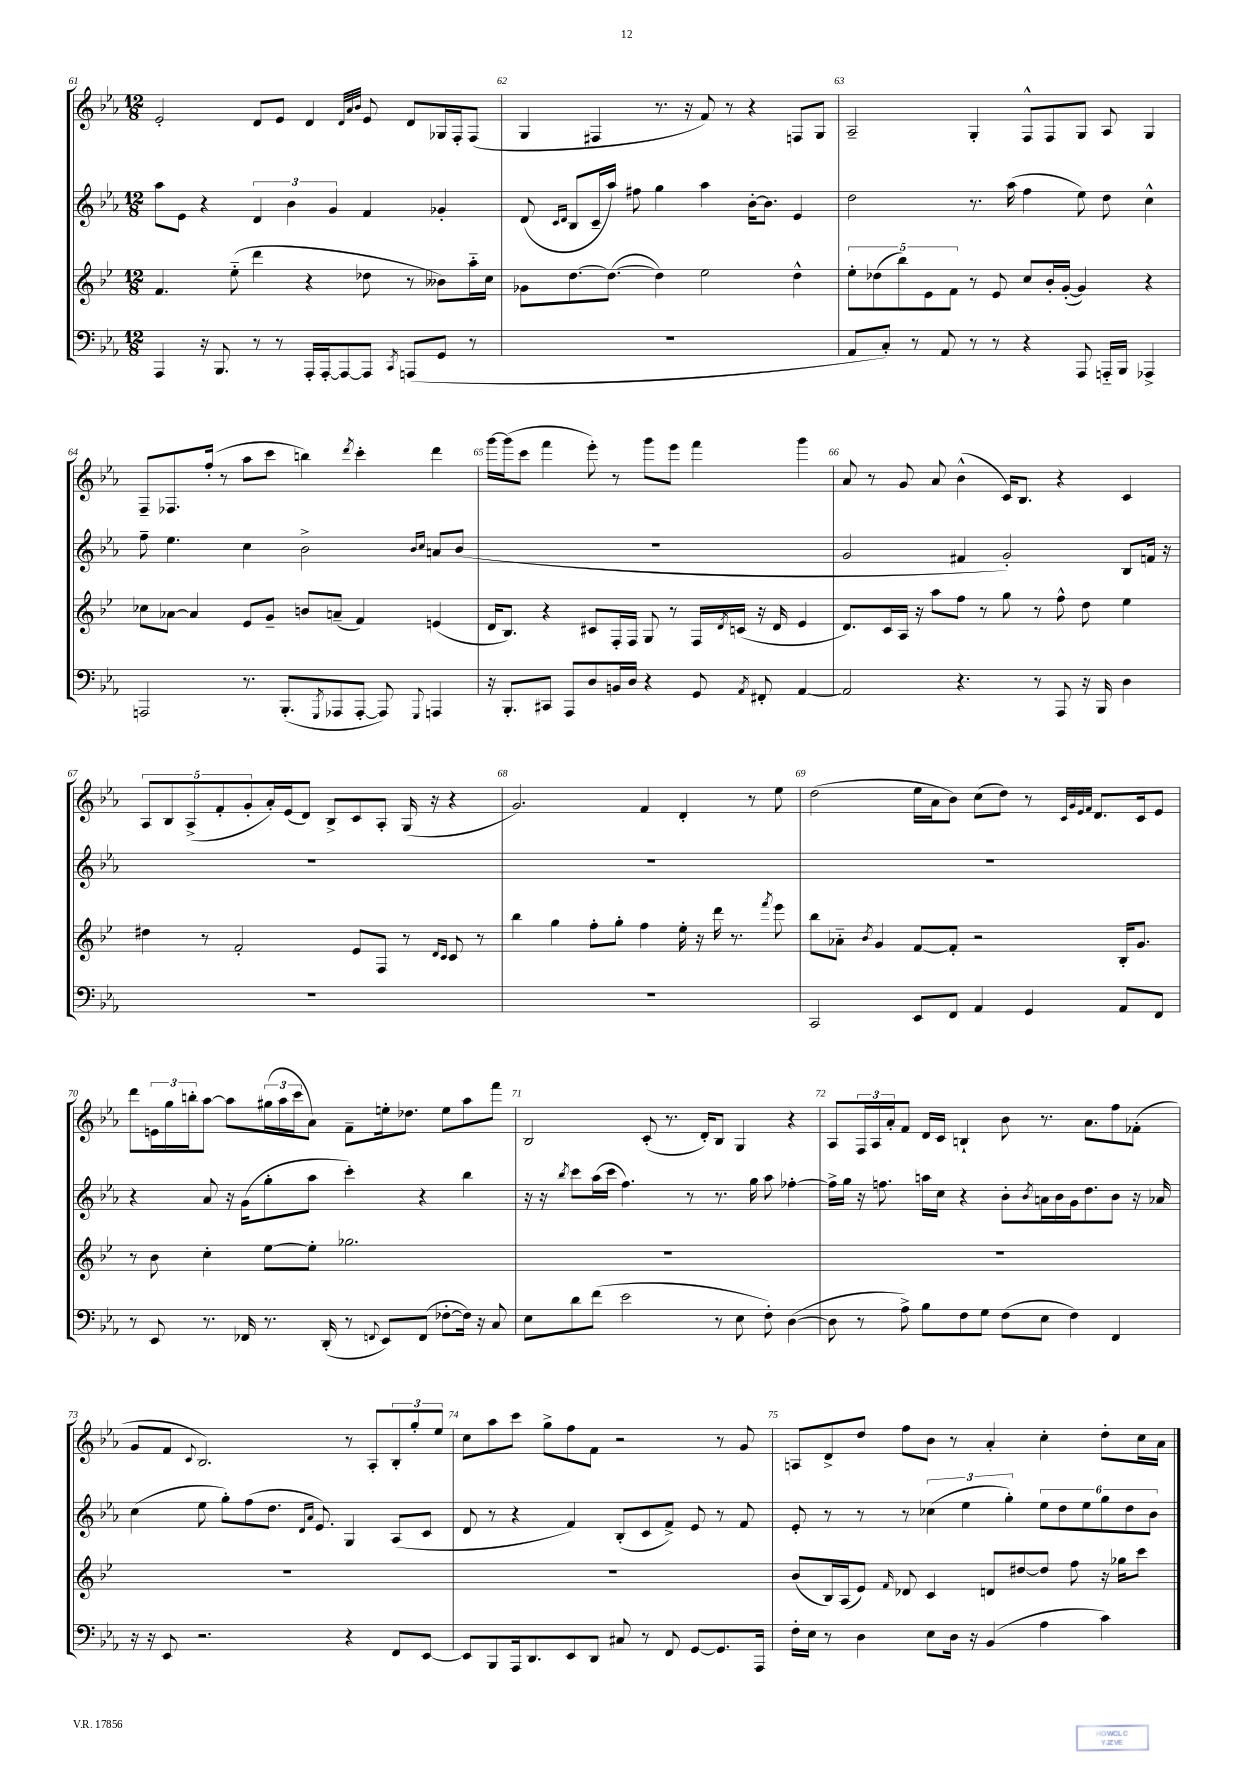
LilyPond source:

<<
\new StaffGroup <<
\new Staff = "s0" {
    \clef treble \key ees \major \numericTimeSignature \time 12/8
    ees'2-. d'8 ees'8 d'4 \grace { d'32 aes'32 bes'32 } ees'8 d'8 ges16 f16-. f8( |
    g4 fis4 r8. r16 f'8) r8 r4 f8 g8 |
    aes2-- g4-. f8-^ f8 g8 aes8 g4 |
    f8-- fes8. f''16-.( r8 aes''8 c'''8 b''4) \acciaccatura { d'''8 } c'''4-. d'''4 |
    g'''16~ g'''16( c'''8 f'''4 ees'''8-.) r8 g'''8 ees'''8 f'''4 g'''4 |
    aes'8 r8 g'8 aes'8 bes'4-^( c'16) bes8. r4 c'4 |
    \tuplet 5/4 { aes8 bes8 aes8->( f'8-. g'8-. } aes'16-.) ees'16( d'8) bes8-> c'8 aes8-. g16( r16 r4 |
    g'2.) f'4 d'4-. r8 ees''8 |
    d''2( ees''16 aes'16 bes'8) c''8( d''8) r8 \grace { c'32 g'32 ees'32 f'32 } d'8. c'16 ees'8 |
    d'''8 \tuplet 3/2 { e'16 g''16 b''16-. } aes''8~ aes''8 \tuplet 3/2 { gis''16( aes''16 c'''16 } aes'8) f'8-- e''16-. des''8. e''8 aes''8 f'''8 |
    bes2 c'8-.( r8. d'16-.) bes8 g4 r4 |
    aes8 \tuplet 3/2 { f16 aes16 aes'16-. } f'8 d'16 c'16 b4-! bes'8 r8. aes'8. f''8 fes'8-.( |
    g'8 f'8 \appoggiatura { c'8 } bes2.) r8 aes8-. \tuplet 3/2 { bes8-. g''8-. ees''8 } |
    c''8 aes''8 c'''8 g''8-> f''8 f'8 r2 r8 g'8 |
    a8 d'8-> d''8 f''8 bes'8 r8 aes'4-. c''4-. d''8-. c''16 aes'16 \bar "|." |
}
\new Staff = "s1" {
    \clef treble \key ees \major \numericTimeSignature \time 12/8
    aes''8 ees'8 r4 \tuplet 3/2 { d'4 bes'4 g'4 } f'4 ges'4-. |
    d'8( \grace { c'16 d'16 } bes8 c'16-- aes''16) fis''8 g''4 aes''4 bes'16~-. bes'8. ees'4 |
    d''2 r8. aes''16( f''4 ees''8) d''8 c''4-^ |
    f''8-- ees''4. c''4 bes'2-> \grace { bes'16 c''16 } a'8 bes'8( |
    R1. |
    g'2 fis'4 g'2-.) bes8 f'16 r16 |
    R1. |
    R1. |
    R1. |
    r4 aes'8 r16 g'16( g''8-. aes''8 c'''4-.) r4 bes''4 |
    r16 r16 \acciaccatura { bes''8 } c'''8 aes''16( c'''16 f''4.) r8 r8. g''16 aes''8 fes''4~-. |
    fes''16-> g''16 r16 f''8. a''16 c''16 r4 bes'8-. \acciaccatura { bes'8 } a'16 bes'16 g'16 d''8. bes'8 r16 aes'16 |
    c''4( ees''8 g''8-.) f''8( d''8. \grace { d'16 aes'16 } ees'8.) g4 aes8( c'8 |
    d'8 r8 r4 f'4) bes8-.( c'8 f'8->) ees'8 r8 f'8 |
    ees'8-. r8 r8 r8 \tuplet 3/2 { ces''4( ees''4 g''4-.) } \tuplet 6/4 { ees''8 d''8 ees''8 g''8 d''8 bes'8 } \bar "|." |
}
\new Staff = "s2" {
    \clef treble \key bes \major \numericTimeSignature \time 12/8
    f'4. ees''8-_( d'''4 r4 des''8 r8 beses'8) a''16-_ c''16 |
    ges'8 d''8.~ d''8.~( d''4) ees''2 d''4-^ |
    \tuplet 5/4 { ees''8-. des''8( bes''8) ees'8 f'8 } r8 ees'8 c''8 bes'16-. g'16~-.( g'4) r4 |
    ces''8 aes'8~ aes'4 ees'8 g'8-- b'8 a'8--( f'4) e'4( |
    d'16 bes8.) r4 cis'8 f16-. f16 g8 r8 f16 \acciaccatura { d'8 } c'16( r16 d'16 ees'4 |
    d'8.) c'16 a16 r16 a''8 f''8 r8 g''8 r8 f''8-^ d''8 ees''4 |
    dis''4 r8 f'2-. ees'8 f8 r8 \grace { d'16 c'16 } c'8 r8 |
    bes''4 g''4 f''8-. g''8-. f''4 ees''16-. r16 d'''16 r8. \acciaccatura { f'''8 } ees'''8 |
    bes''8 aes'8-_ \acciaccatura { bes'8 } g'4 f'8~ f'8-. r2 bes16-. g'8. |
    r8 bes'8 c''4-. ees''8~ ees''8-. ges''2. |
    R1. |
    R1. |
    R1. |
    R1. |
    bes'8( bes16) a16( ees'8) \grace { f'16 } des'8 c'4 d'8 dis''8~ dis''8 f''8 r16 ges''16 c'''8 \bar "|." |
}
\new Staff = "s3" {
    \clef bass \key ees \major \numericTimeSignature \time 12/8
    aes,,4 r16 bes,,8. r8 r8 aes,,16-. aes,,16~-. aes,,8~ aes,,8 \acciaccatura { c,8 } a,,8( g,8 r8 |
    R1. |
    aes,8 c8-.) r8 aes,8 r8 r8 r4 aes,,8 a,,16-_ bes,,16 aes,,4-> |
    a,,2 r8. bes,,8.-.( \acciaccatura { g,,8 } aes,,8 aes,,8~-. aes,,8) \appoggiatura { g,,8 } a,,4 |
    r16 bes,,8.-. cis,8 aes,,8 d8 b,16 d16 r4 g,8 \acciaccatura { aes,8 } fis,8-. aes,4~ |
    aes,2 r4. r8 aes,,8 r16 bes,,16 d4 |
    R1. |
    R1. |
    c,2 ees,8 f,8 aes,4 g,4 aes,8 f,8 |
    r8 ees,8 r8. fes,16 r8. d,16-.( r8 \appoggiatura { f,8 } ees,8) f,8( fes8~-. fes16) r16 c8 |
    ees8 d'8 f'8( ees'2 r8 ees8 f8-.) d4~( |
    d8 r8 aes8->) bes8 f8 g8 f8( ees8 f4) f,4 |
    r16 r16 ees,8 r2. r4 f,8 ees,8~ |
    ees,8 bes,,8 aes,,16 d,8. ees,8 d,8 cis8 r8 f,8 g,8~ g,8. aes,,16 |
    f16-. ees16 r8 d4 ees8 d16 r16 bes,4( aes4 c'4) \bar "|." |
}
>>
>>
\layout { \context { \Score currentBarNumber = #61 \override BarNumber.break-visibility = ##(#f #t #t) barNumberVisibility = #all-bar-numbers-visible } }
